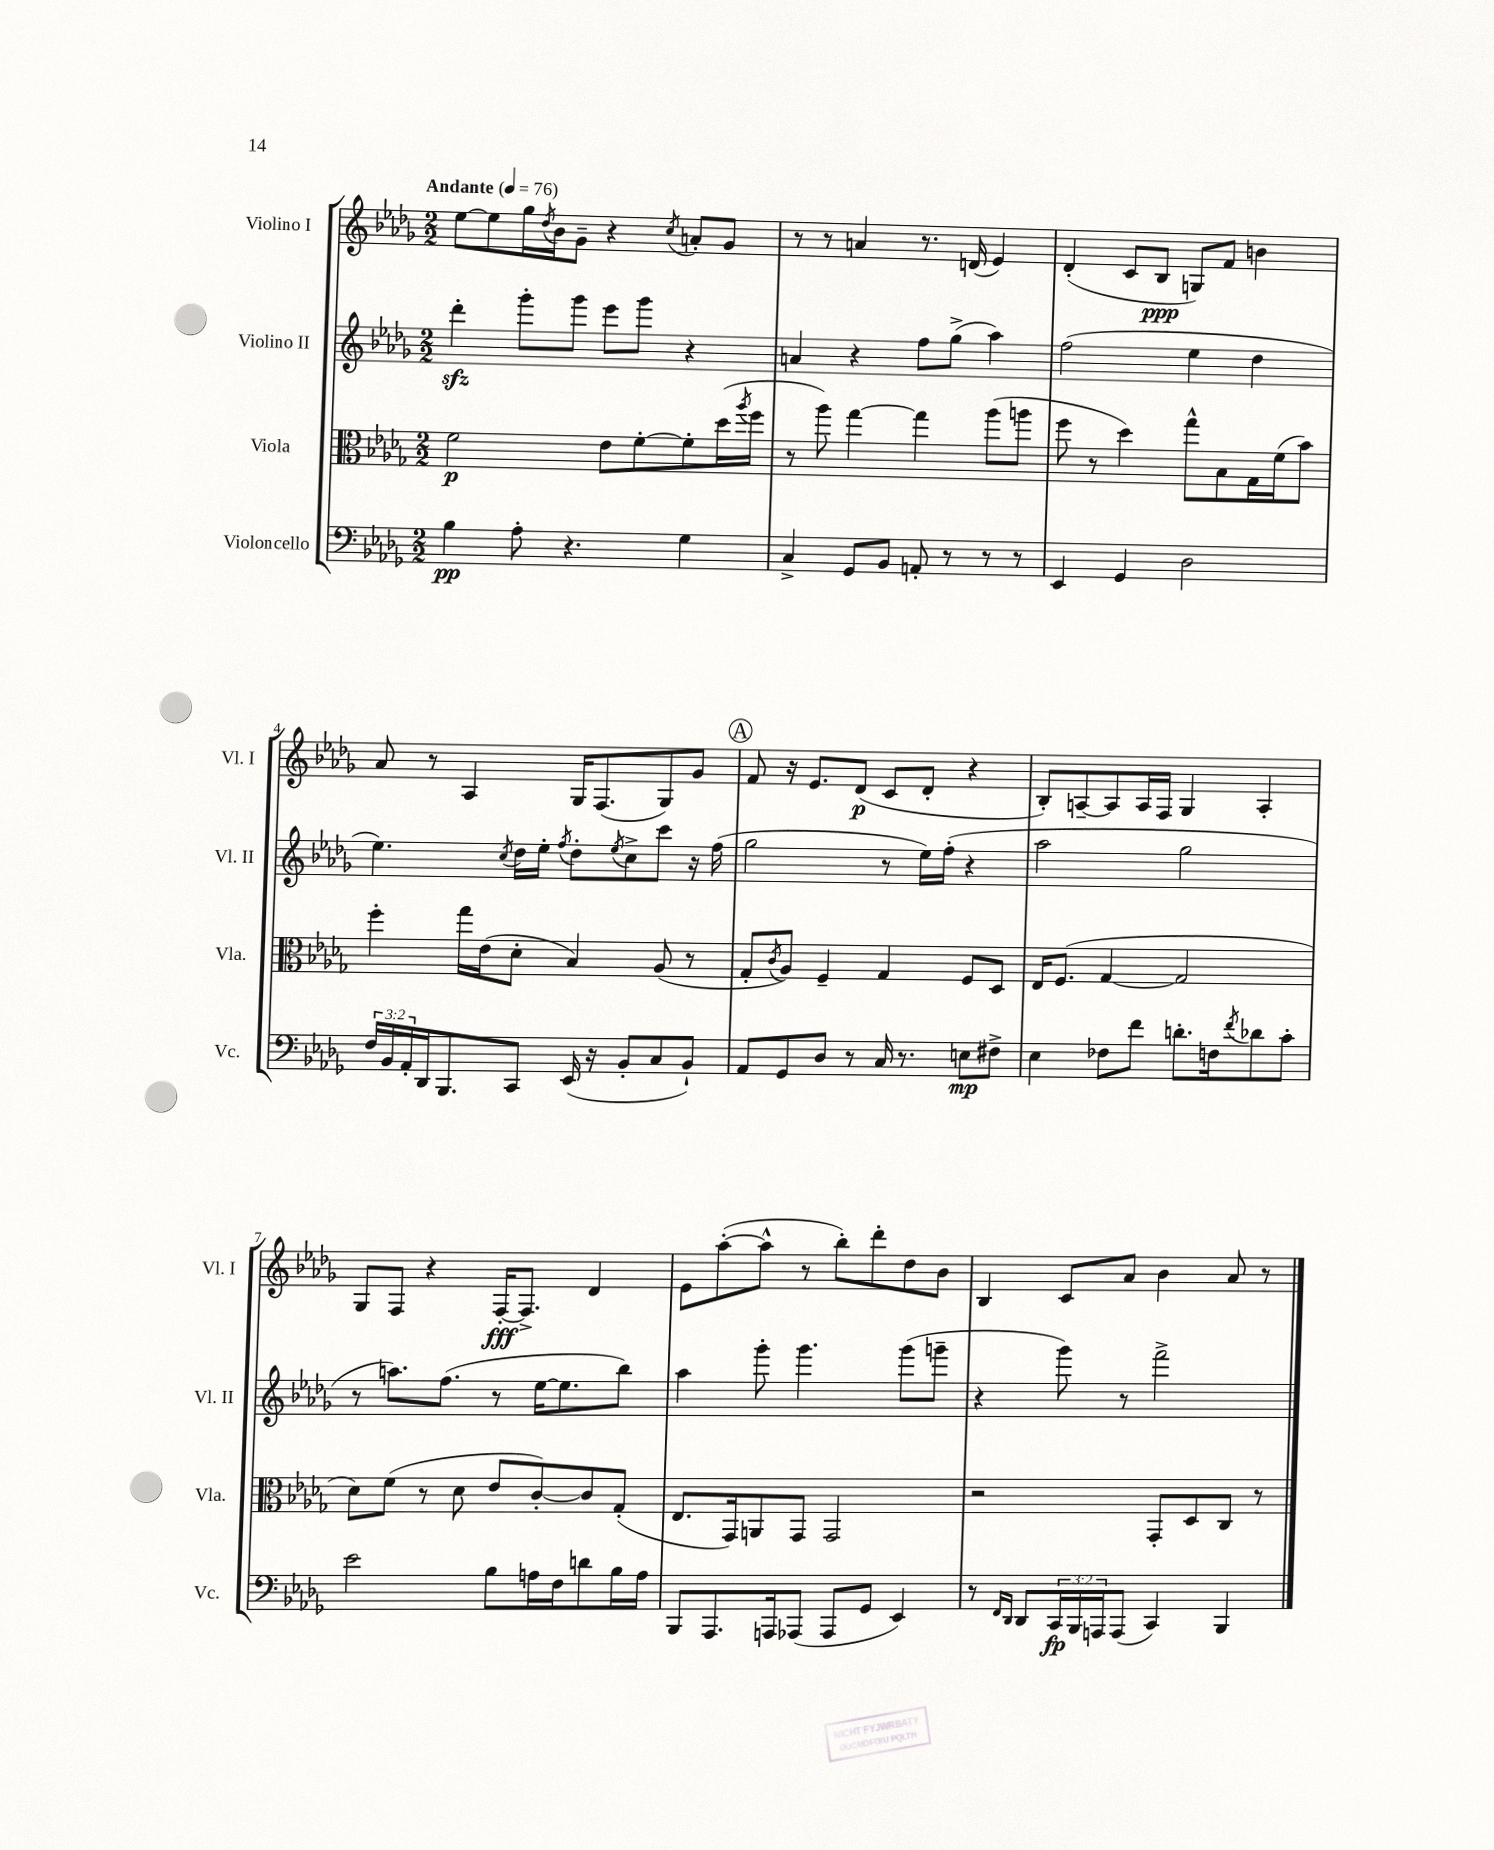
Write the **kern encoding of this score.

**kern	**kern	**kern	**kern
*staff4	*staff3	*staff2	*staff1
*clefF4	*clefC3	*clefG2	*clefG2
*k[b-e-a-d-g-]	*k[b-e-a-d-g-]	*k[b-e-a-d-g-]	*k[b-e-a-d-g-]
*M2/2	*M2/2	*M2/2	*M2/2
*MM76	*MM76	*MM76	*MM76
4B-\	2f\	4ddd-'\	[8ee-\L
.	.	.	8ee-\]
8A-'\	.	8ggg-'\L	16gg-\L
.	.	.	8qdd-/
.	.	.	16b-\J
4.r	.	8ggg-\J	8g-~\J
.	8e-\L	8eee-\L	4r
.	[8f'\	8ggg-\J	.
.	.	.	8qcc/
4G-\	8f'\]	4r	8a'/L
.	(16dd-\L	.	8g-/J
.	8qaa-/	.	.
.	16ff\JJ	.	.
=	=	=	=
4C^/	8r	4a/	8r
.	8aa-\)	.	8r
8GG-/L	[4gg-\	4r	4a/
8BB-/J	.	.	.
8AA'/	4gg-\]	8ff\L	8.r
8r	.	(8gg-^\J	.
.	.	.	(16d/
8r	(8aa-\L	4aa-\)	4e-/)
8r	8aa\J	.	.
=	=	=	=
4EE-/	8ff\	(2ff\	(4d-'/
.	8r	.	.
4GG-/	4dd-\)	.	8c/L
.	.	.	8B-/J
2D-\	8gg-^^\L	4ee-\	8G/L)
.	8B-\	.	8f/J
.	16G-\L	4dd-\	4b\
.	(16f\J	.	.
.	8b-\J)	.	.
=	=	=	=
24F/LL	4ff'\	4.ee-\)	8a-/
24BB-/	.	.	.
24AA-'/	.	.	.
16DD-/J	.	.	8r
8.BBB-/	.	.	.
.	16gg-\LL	.	4A-/
.	(16e-\J	.	.
.	.	8qcc/	.
8CC/J	8d-'\J	16dd-\LL	.
.	.	16ee-'\JJ	.
.	.	8qff/	.
(16EE-/	4B-/)	8dd-'\L	16G-/LK
16r	.	.	(8.F/
.	.	8qee-/	.
8BB-'/L	.	8cc^\	.
8C/	(8A-/	8ccc\J	8G-/)
8BB-`/J)	8r	16r	8g-/J
.	.	(16ff\	.
=	=	=	=
8AA-/L	8G-'/L	2gg-\	8f/
.	8qc/	.	.
8GG-/	8A-/J)	.	16r
.	.	.	8.e-/L
8D-/J	4F~/	.	.
8r	.	.	(8d-/J
16C/	4G-/	8r	8c/L
8.r	.	.	.
.	.	16ee-\LL)	8d-'/J
.	.	(16ff'\JJ	.
8E\L	8F/L	4r	4r
8F#^\J	8D-/J	.	.
=	=	=	=
4E-\	16E-/LK	2aa-\	8B-'/L)
.	(8.F/J	.	.
.	.	.	[8A~/
8F-\L	[4G-/	.	8A/]
8f\J	.	.	16A/L
.	.	.	16F/JJ
8.d'\L	2G-/]	2gg-\	4G-/
16F\k	.	.	.
8qf/	.	.	.
8d-\	.	.	4A'/
8c'\J	.	.	.
=	=	=	=
2e-\	8d-\L)	8r	8G-/L
.	(8f\J	8.aa\L)	8F/J
.	8r	.	4r
.	.	(8.ff\J	.
.	8d-\	.	.
8B-\L	8e-/L	8r	[16F'/LK
.	.	.	8.F^/]J
16A\L	[8c'/)	[16ee-\LK	.
16F\J	.	8.ee-\]	.
8d\	8c/]	.	4d-/
16B-\L	(8G-'/J	8bb-\J)	.
16A\JJ	.	.	.
=	=	=	=
8BBB-/L	8.E-/L	4aa-\	8e-\L
8.AAA-/	.	.	([8aa-'\
.	16GG-/k)	.	.
.	8AA/	8ggg-'\	8aa-^^\]J
16AAA/k	.	.	.
(8AAA-/J	8GG-/J	4.ggg-\	8r
8AAA-/L	2GG-/	.	8bb-'\L)
8GG-/J	.	.	8ddd-'\
4EE-/)	.	(8ggg-\L	8dd-\
.	.	8ggg~\J	8b-\J
=	=	=	=
8r	2r	4r	4B-/
16qqFF/LL	.	.	.
16qqDD-/JJ	.	.	.
8DD-/L	.	.	.
24CC/L	.	8ggg-\)	8c/L
24BBB-/	.	.	.
24AAA/J	.	.	.
(8AAA/J	.	8r	8a-/J
4CC/)	8GG-'/L	2fff^\	4b-\
.	8D-/	.	.
4BBB-/	8C/J	.	8a-/
.	8r	.	8r
==	==	==	==
*-	*-	*-	*-
